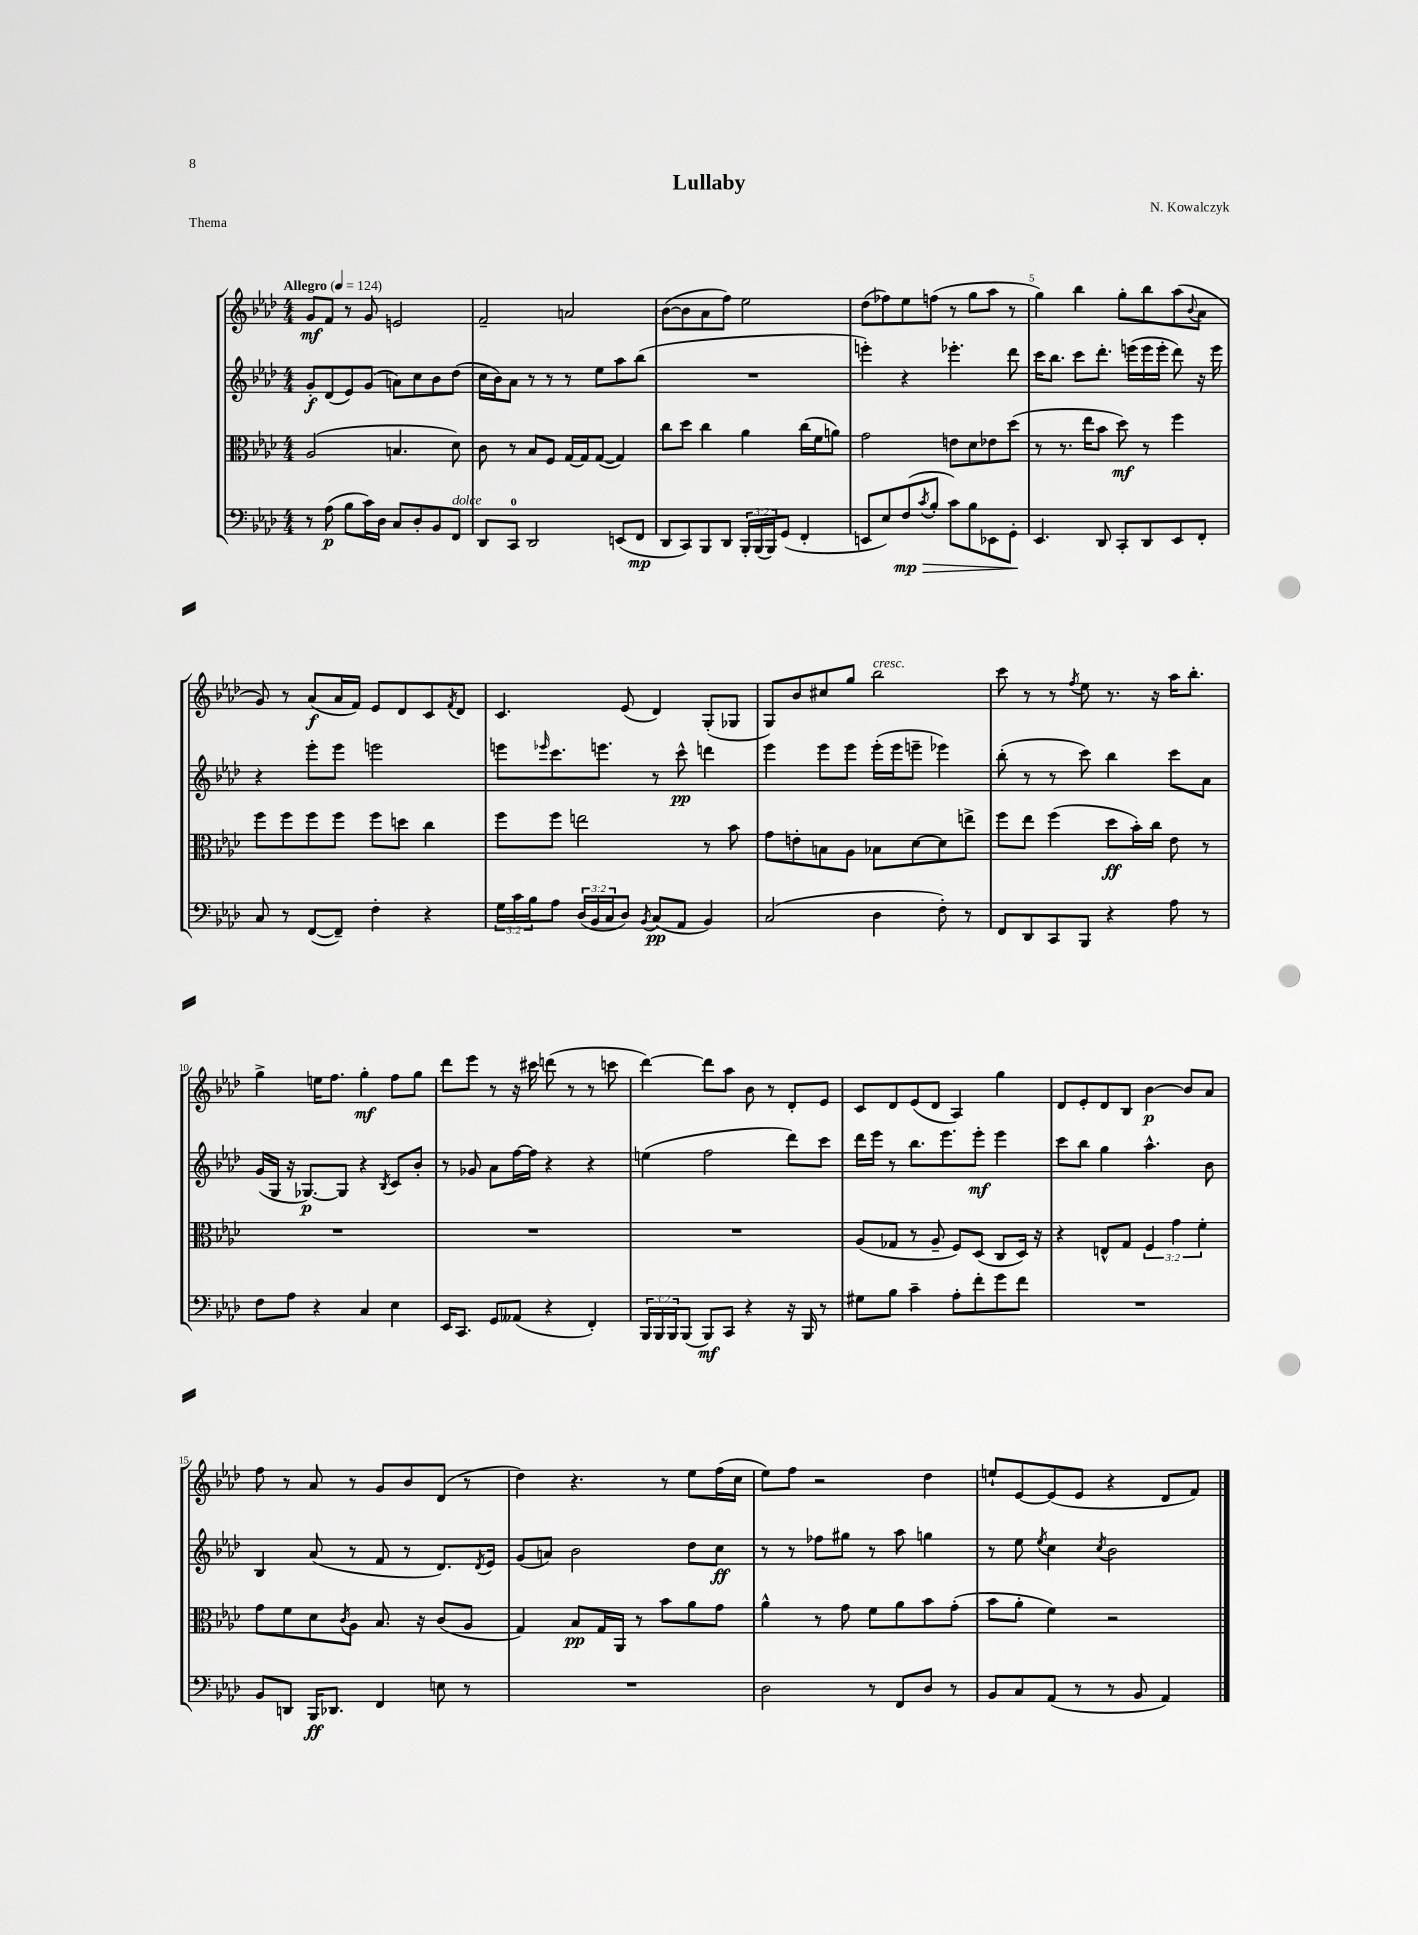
\header { title = "Lullaby" composer = "N. Kowalczyk" piece = "Thema" }
<<
\new StaffGroup <<
\new Staff = "s0" {
    \clef treble \key aes \major \numericTimeSignature \time 4/4 \tempo "Allegro" 4 = 124
    g'8\mf f'8 r8 g'8 e'2 |
    f'2-- a'2 |
    bes'8~( bes'8 aes'8 f''8) ees''2 |
    des''8( fes''8) ees''8 f''8( r8 g''8 aes''8 r8 |
    g''4) bes''4 g''8-. bes''8 aes''8( \appoggiatura { bes'8 } aes'8 |
    g'8) r8 aes'8\f( aes'16 f'16) ees'8 des'8 c'8 \acciaccatura { f'8 } des'8 |
    c'4. ees'8( des'4) g8-.( ges8 |
    g8) bes'8 cis''8 g''8 bes''2^\markup { \italic "cresc." } |
    c'''8 r8 r8 \acciaccatura { f''8 } ees''8 r8. r16 aes''16 bes''8.-. |
    g''4-> e''16 f''8. g''4-.\mf f''8 g''8 |
    des'''8 ees'''8 r8 r16 cis'''16 d'''8( r8 r8 c'''8 |
    des'''4~) des'''8 aes''8 bes'8 r8 des'8-. ees'8 |
    c'8 des'8 ees'8( des'8 aes4) g''4 |
    des'8 ees'8-. des'8 bes8 bes'4~\p bes'8 aes'8 |
    f''8 r8 aes'8 r8 g'8 bes'8 des'8( r8 |
    des''4) r4. r8 ees''8 f''16( c''16 |
    ees''8) f''8 r2 des''4 |
    e''8-! ees'8~ ees'8( ees'8 r4 des'8 f'8) \bar "|." |
}
\new Staff = "s1" {
    \clef treble \key aes \major \numericTimeSignature \time 4/4
    g'8-.\f des'8( ees'8) g'8( a'8) c''8 bes'8 des''8( |
    c''16 bes'16) aes'8 r8 r8 r8 ees''8 aes''8 bes''8( |
    R1 |
    e'''4-.) r4 ees'''4.-. des'''8 |
    c'''16 bes''8. c'''8 des'''8.-. e'''16( e'''16 e'''16-. des'''8) r16 e'''16 |
    r4 ees'''8-. ees'''8 e'''2 |
    e'''8 \grace { ees'''16 } c'''8. e'''8. r8 c'''8-^\pp d'''4 |
    ees'''4 ees'''8 ees'''8 ees'''16-.( ees'''16 e'''8-- ees'''4) |
    bes''8-.( r8 r8 c'''8) bes''4 c'''8 aes'8 |
    g'16( g16 r16 ges8.~\p) ges8 r4 \acciaccatura { bes8 } c'8 bes'8-. |
    r8 ges'8 aes'8 f''16~ f''16 r4 r4 |
    e''4( f''2 des'''8) c'''8 |
    des'''16 ees'''16 r8 bes''8. ees'''8. ees'''8-.\mf ees'''4 |
    c'''8 bes''8 g''4 aes''4.-^ bes'8 |
    bes4 aes'8( r8 f'8 r8 des'8.) \acciaccatura { des'8 } ees'16 |
    g'8( a'8) bes'2 des''8 c''8\ff |
    r8 r8 fes''8 gis''8 r8 aes''8 g''4 |
    r8 ees''8 \acciaccatura { ees''8 } c''4 \acciaccatura { c''8 } bes'2 \bar "|." |
}
\new Staff = "s2" {
    \clef alto \key aes \major \numericTimeSignature \time 4/4 \override Staff.TupletNumber.text = #tuplet-number::calc-fraction-text
    aes2( b4. des'8) |
    c'8 r8 bes8 f8 g16~ g16 g8~( g4) |
    c''8 des''8 c''4 aes'4 c''16( f'16 a'8) |
    g'2 e'8 des'8 ees'8 des''8( |
    r8 r8. ees''16 bes'8 des''8\mf) r8 f''4 |
    f''8 f''8 f''8 f''8 f''8 d''8 c''4 |
    f''8 f''8 e''2 r8 bes'8 |
    g'8 e'8-. b8 aes8 bes8 des'8~ des'8 e''8-> |
    f''8 ees''8 f''4( des''8\ff bes'16-.) c''16 ees'8 r8 |
    R1 |
    R1 |
    R1 |
    aes8( ges8 r8 aes8-- f8) des8( c8 des16) r16 |
    r4 e8-^ g8 \tuplet 3/2 { f4 g'4 f'4-. } |
    g'8 f'8 des'8 \acciaccatura { c'8 } aes8 bes8. r16 c'8( aes8 |
    g4) bes8\pp g16 aes,16 r8 bes'8 aes'8 g'8 |
    aes'4-^ r8 g'8 f'8 aes'8 bes'8 g'8-.( |
    bes'8 aes'8-. f'4) r2 \bar "|." |
}
\new Staff = "s3" {
    \clef bass \key aes \major \numericTimeSignature \time 4/4 \override Staff.TupletNumber.text = #tuplet-number::calc-fraction-text
    r8 aes8\p( bes8 c'16) des16 c8 des8-. bes,8 f,8^\markup { \italic "dolce" } |
    des,8 c,8-0 des,2 e,8( f,8\mp |
    des,8 c,8) bes,,8 des,8 \tuplet 3/2 { bes,,16-. bes,,16( bes,,16) } g,8( f,4-. |
    e,8 ees8) f8\mp\>( \acciaccatura { c'8 } bes8-. c'8) bes8 ees,8 g,8-.\! |
    ees,4. des,8 c,8-. des,8 ees,8 f,8-. |
    c8 r8 f,8~( f,8--) f4-. r4 |
    \tuplet 3/2 { g16 c'16 bes16 } aes8 \tuplet 3/2 { des16( bes,16 c16 } des8) \acciaccatura { bes,8 } c8\pp( aes,8 bes,4) |
    c2( des4 f8-.) r8 |
    f,8 des,8 c,8 bes,,8 r4 aes8 r8 |
    f8 aes8 r4 c4 ees4 |
    ees,16 c,8. g,8 aeses,8( r4 f,4-.) |
    \tuplet 3/2 { bes,,16 bes,,16 bes,,16 } bes,,8( bes,,8\mf) c,8 r4 r16 bes,,16 r8 |
    gis8 bes8 c'4-- aes8-. f'8-. g'8 f'8 |
    R1 |
    bes,8 d,8 bes,,16\ff des,8. f,4 e8 r8 |
    R1 |
    des2 r8 f,8 des8 r8 |
    bes,8 c8 aes,8( r8 r8 bes,8 aes,4) \bar "|." |
}
>>
>>
\layout { \context { \Score \override BarNumber.break-visibility = ##(#f #t #t) barNumberVisibility = #(every-nth-bar-number-visible 5) } }
